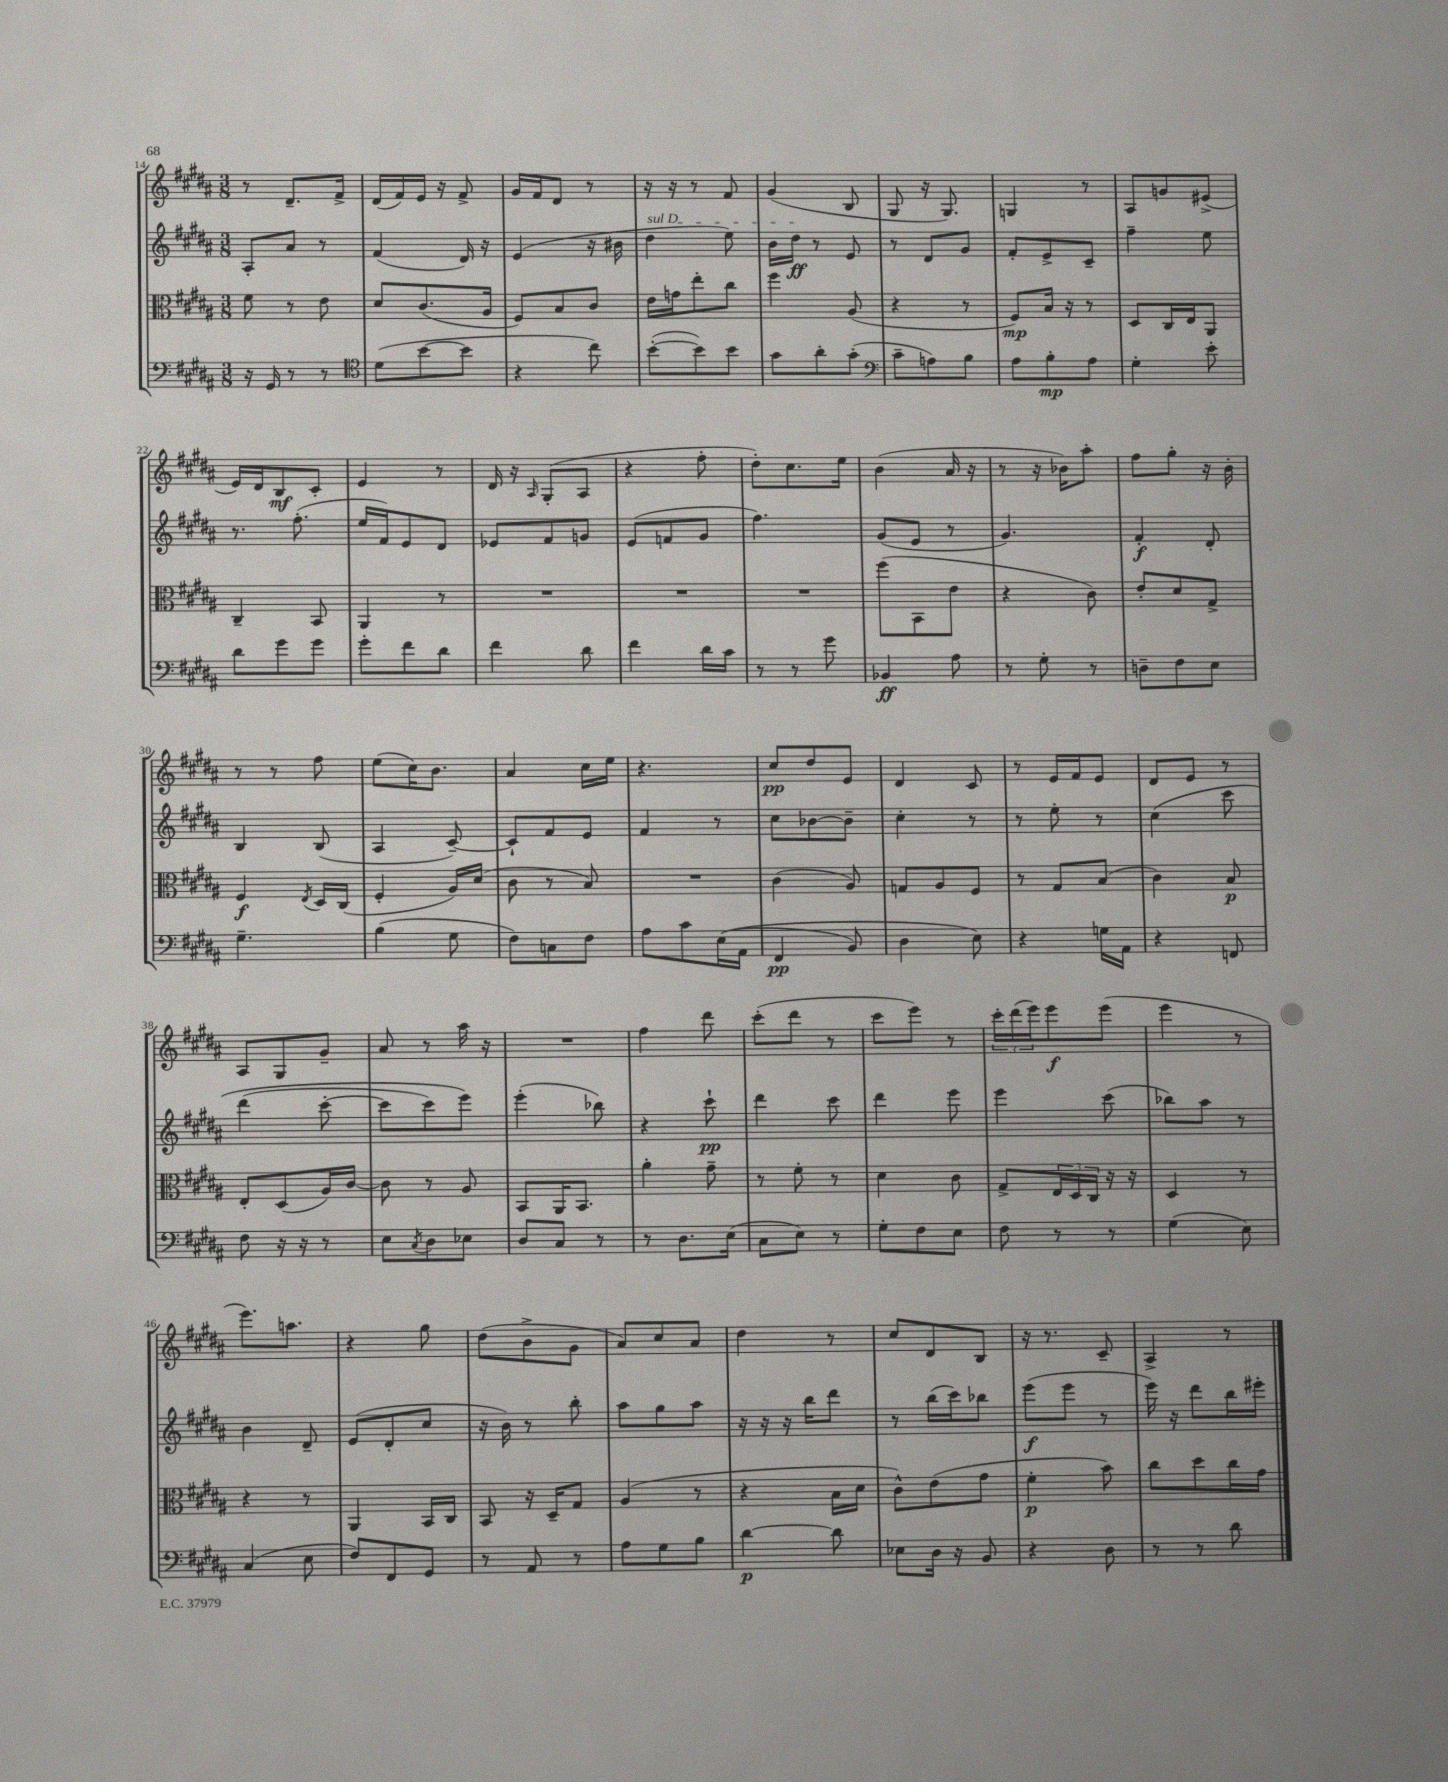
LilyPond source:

<<
\new StaffGroup <<
\new Staff = "s0" {
    \clef treble \key b \major \numericTimeSignature \time 3/8
    r8 dis'8.-- fis'16-> |
    dis'16( fis'16) e'16 r16 fis'8-> |
    gis'16 fis'16 dis'8 r8 |
    r16 r16 r8 fis'8 |
    gis'4( b8 |
    gis8 r16 gis8.) |
    g4 r8 |
    ais8 g'8 eis'8->( |
    e'16) dis'16 b8\mf cis'8-. |
    e'4 r8 |
    dis'16 r16 \grace { ais16 } gis8-.( ais8 |
    r4 fis''8-. |
    dis''8-.) cis''8. e''16 |
    b'4( ais'16 r16 |
    r8 r16 bes'16) ais''8-. |
    fis''8 gis''8-. r16 b'16-. |
    r8 r8 fis''8 |
    e''8( cis''16) b'8. |
    ais'4 cis''16 e''16 |
    r4. |
    cis''8\pp dis''8 e'8 |
    dis'4 cis'8 |
    r8 e'16 fis'16 e'8 |
    dis'8 e'8 r8 |
    ais8 gis8 gis'8-- |
    ais'8 r8 ais''16 r16 |
    R4. |
    fis''4 dis'''8 |
    cis'''8-.( dis'''8 r8 |
    cis'''8 e'''8) r8 |
    \tuplet 3/2 { cis'''16-. dis'''16( e'''16) } e'''8\f e'''8( |
    e'''4 r8 |
    e'''8.) a''8. |
    r4 gis''8 |
    dis''8( b'8-> gis'8 |
    ais'8) cis''8 ais'8 |
    dis''4 r8 |
    cis''8 dis'8 b8 |
    r16 r8. cis'8-- |
    ais4-> r8 \bar "|." |
}
\new Staff = "s1" {
    \clef treble \key b \major \numericTimeSignature \time 3/8
    ais8-. ais'8 r8 |
    fis'4( dis'16) r16 |
    e'4( r16 bis'16 |
    \once \override TextSpanner.bound-details.left.text = \markup { \italic "sul D" } dis''4\startTextSpan e''8) |
    b'16 dis''16\ff\stopTextSpan r8 e'8 |
    r8 dis'8 gis'8 |
    fis'8-. e'8-> cis'8-- |
    fis''4-- e''8 |
    r8. fis''8.-.( |
    e''16 fis'16) e'8 dis'8 |
    ees'8 fis'8 g'8 |
    e'8( f'8 gis'8 |
    fis''4.) |
    gis'8( e'8 r8 |
    gis'4.) |
    fis'4-.\f dis'8-. |
    b4 b8( |
    ais4 cis'8~--) |
    cis'8-! fis'8 e'8 |
    fis'4 r8 |
    cis''8 bes'8~ bes'8-- |
    cis''4-. r8 |
    r8 e''8-. r8 |
    cis''4\( cis'''8 |
    dis'''4( cis'''8~-. |
    cis'''8 cis'''8) e'''8\) |
    e'''4-.( bes''8) |
    r4 cis'''8-!\pp |
    dis'''4 cis'''8 |
    dis'''4 e'''8 |
    e'''4 cis'''8( |
    bes''8) ais''8 r8 |
    b'4 dis'8-- |
    e'8( dis'8-. cis''8 |
    r16 b'16) r8 b''8-. |
    ais''8 gis''8 ais''8 |
    r16 r16 r16 b''16 dis'''8 |
    r8 b''16( cis'''16) bes''8 |
    e'''8\f( e'''8 r8 |
    e'''16) r16 dis'''8 b''16 eis'''16-. \bar "|." |
}
\new Staff = "s2" {
    \clef alto \key b \major \numericTimeSignature \time 3/8
    fis'8 r8 e'8 |
    dis'8 cis'8.( ais16 |
    fis8) b8 cis'8 |
    e'16 g'16 e''8-. cis''8 |
    fis''4 ais8( |
    r4 r8 |
    fis8\mp) b16 r16 r8 |
    dis8 cis16 e16 ais,8 |
    cis4-- b,8 |
    ais,4 r8 |
    R4. |
    R4. |
    R4. |
    fis''8( b,8 e'8 |
    r4 cis'8) |
    e'8-. dis'8 gis8-> |
    fis4\f \acciaccatura { e8 } dis16 cis16( |
    fis4-. ais16) dis'16( |
    cis'8 r8 b8) |
    R4. |
    cis'4( ais8) |
    g8 ais8 fis8 |
    r8 gis8 b8( |
    cis'4) b8\p |
    e8-. dis8( ais16) cis'16~ |
    cis'8 r8 ais8 |
    b,8 ais,16 b,8. |
    ais'4-. gis'8-- |
    r8 fis'8-. r8 |
    dis'4 cis'8 |
    gis8-> \tuplet 3/2 { e16 dis16 cis16 } r16 r16 |
    dis4 r8 |
    r4 r8 |
    ais,4 b,16 cis16 |
    b,8 r16 dis16-- gis8 |
    ais4( r8 |
    r4 b16 dis'16 |
    cis'8-^) e'8( gis'8 |
    fis'4-.\p b'8) |
    cis''8 dis''8 cis''16 gis'16 \bar "|." |
}
\new Staff = "s3" {
    \clef bass \key b \major \numericTimeSignature \time 3/8
    r16 gis,16 r8 r8 |
    \clef tenor dis'8( b'8~ b'8 |
    r4 cis''8) |
    b'8~-.( b'8) b'8 |
    gis'8 ais'8-. gis'8-.( |
    \clef bass cis'8-- a8) b8 |
    ais8 b8-.\mp ais8 |
    gis4-. e'8-. |
    dis'8 gis'8 gis'8 |
    gis'8-. fis'8 dis'8 |
    fis'4 dis'8 |
    fis'4 dis'16 cis'16 |
    r8 r8 gis'8 |
    bes,4\ff ais8 |
    r8 gis8-. r8 |
    d8-- fis8 e8 |
    gis4.-- |
    b4( gis8 |
    fis8) c8 fis8 |
    ais8 cis'8 e16(\( ais,16 |
    fis,4\pp b,8) |
    dis4 e8\) |
    r4 g16 ais,16 |
    r4 f,8 |
    fis8 r16 r16 r8 |
    e8 \acciaccatura { cis8 } dis8 ees8 |
    dis8 cis8 r8 |
    r8 dis8. e16( |
    cis8 e8) r8 |
    gis8-. fis8 e8 |
    fis8 r8 r8 |
    gis4( e8) |
    cis4( e8 |
    fis8) fis,8 gis,8 |
    r8 ais,8 r8 |
    ais8 gis8 b8 |
    dis'4~\p dis'8 |
    ees8 dis16 r16 b,8 |
    r4 dis8 |
    r8 r8 dis'8 \bar "|." |
}
>>
>>
\layout { \context { \Score currentBarNumber = #14 } }
